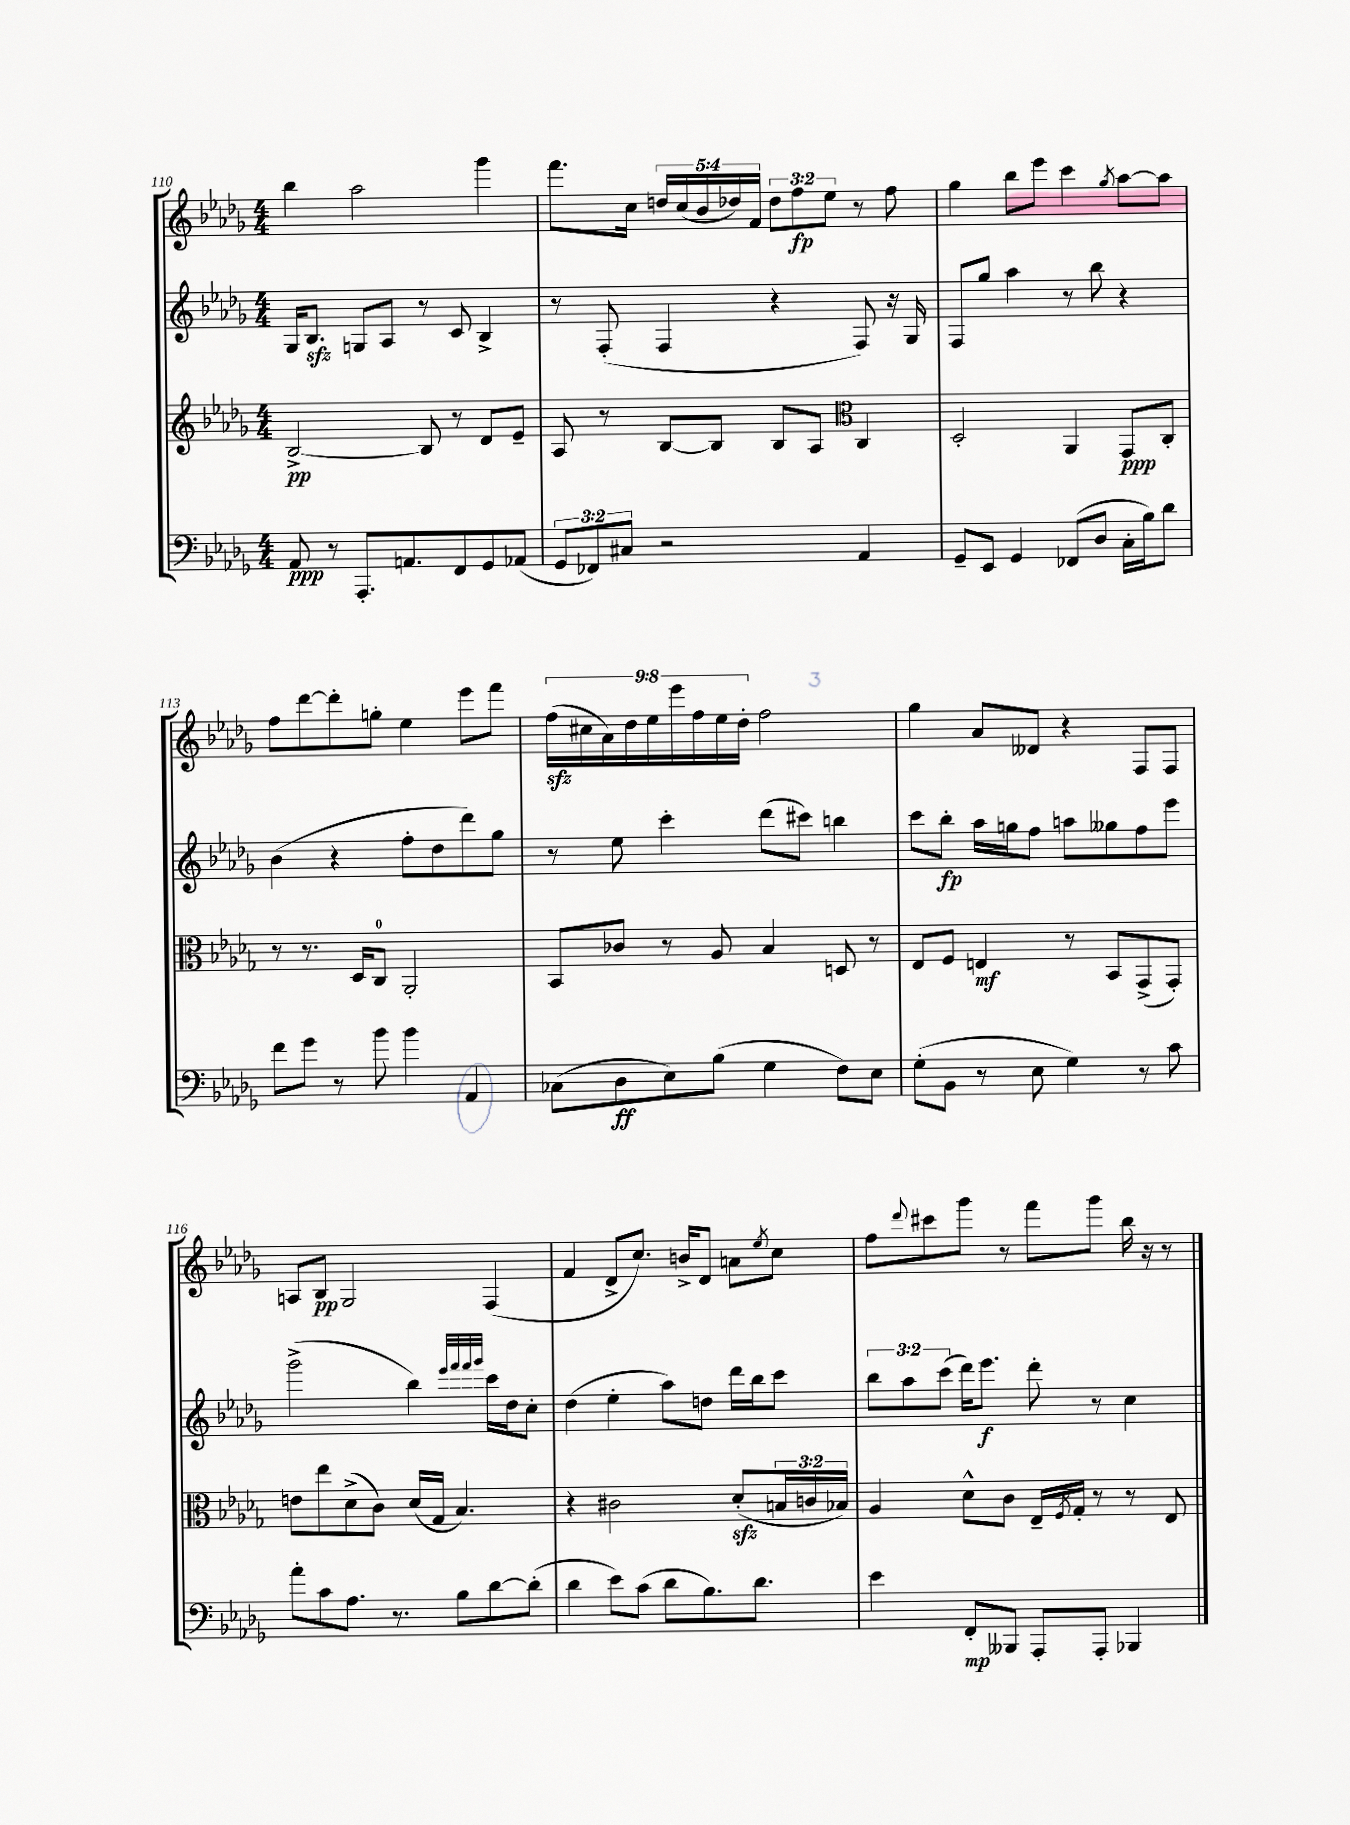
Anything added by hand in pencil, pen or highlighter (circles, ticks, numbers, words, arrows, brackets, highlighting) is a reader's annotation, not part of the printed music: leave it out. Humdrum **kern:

**kern	**dynam	**kern	**dynam	**kern	**dynam	**kern	**dynam
*part4	*part4	*part3	*part3	*part2	*part2	*part1	*part1
*staff4	*staff4	*staff3	*staff3	*staff2	*staff2	*staff1	*staff1
*clefF4	*	*clefG2	*	*clefG2	*	*clefG2	*
*k[b-e-a-d-g-]	*	*k[b-e-a-d-g-]	*	*k[b-e-a-d-g-]	*	*k[b-e-a-d-g-]	*
*M4/4	*	*M4/4	*	*M4/4	*	*M4/4	*
=110	=110	=110	=110	=110	=110	=110	=110
8AA-/	ppp	[2B-^/	pp	16G-/KL	.	4bb-\	.
.	.	.	.	8.B-zz/J	.	.	.
8r	.	.	.	.	.	.	.
8.AAA-'/L	.	.	.	8Gn/L	.	2aa-\	.
.	.	.	.	8A-/J	.	.	.
8.AAn/	.	.	.	.	.	.	.
.	.	8B-/]	.	8r	.	.	.
8FF/	.	8r	.	8c/	.	.	.
8GG-/	.	8d-/L	.	4B-^/	.	4ggg-\	.
(8AA-X/J	.	8e-~/J	.	.	.	.	.
=111	=111	=111	=111	=111	=111	=111	=111
12GG-/L	.	8A-/	.	8r	.	8.fff\L	.
12FF-X/)	.	.	.	.	.	.	.
.	.	8r	.	(8F'/	.	.	.
12C#X/J	.	.	.	.	.	.	.
.	.	.	.	.	.	16cc\Jk	.
2r	.	[8B-/L	.	4F/	.	20ddn/LL	.
.	.	.	.	.	.	(20cc/	.
.	.	.	.	.	.	20b-/	.
.	.	8B-/J]	.	.	.	.	.
.	.	.	.	.	.	20dd-X/)	.
.	.	.	.	.	.	20f/JJ	.
.	.	8B-/L	.	4r	.	12dd-\L	.
.	.	.	.	.	.	12ff\	fp
.	.	8A-/J	.	.	.	.	.
.	.	.	.	.	.	12ee-\J	.
*	*	*clefC3	*	*	*	*	*
4AA-/	.	4C/	.	8F/)	.	8r	.
.	.	.	.	16r	.	8ff\	.
.	.	.	.	16G-/	.	.	.
=112	=112	=112	=112	=112	=112	=112	=112
8GG-~/L	.	2D-'/	.	8F/L	.	4gg-\	.
8EE-/J	.	.	.	8gg-/J	.	.	.
4GG-/	.	.	.	4aa-\	.	8bb-\L	.
.	.	.	.	.	.	8eee-\J	.
(8FF-X/L	.	4AA-/	.	8r	.	4ccc\	.
8D-/J	.	.	.	8bb-\	.	.	.
.	.	.	.	.	.	8qgg-/	.
16C'\LL	.	8GG-/L	ppp	4r	.	[8aa-\L	.
16B-\J)	.	.	.	.	.	.	.
8d-\J	.	8C'/J	.	.	.	8aa-\J]	.
!!LO:LB:g=z
=113	=113	=113	=113	=113	=113	=113	=113
8f\L	.	8r	.	(4b-\	.	8ff\L	.
8g-\J	.	8.r	.	.	.	[8ddd-\	.
8r	.	.	.	4r	.	8ddd-'\]	.
.	.	16D-/KL	.	.	.	.	.
8b-\	.	8C/J	.	.	.	8ggn'\J	.
4b-\	.	2AA-'/	.	8ff'\L	.	4ee-\	.
.	.	.	.	8dd-\	.	.	.
4AA-/	.	.	.	8ddd-\)	.	8eee-\L	.
.	.	.	.	8gg-\J	.	8fff\J	.
=114	=114	=114	=114	=114	=114	=114	=114
(8C-X\L	.	8BB-/L	.	8r	.	(18ffzz\LL	.
.	.	.	.	.	.	18cc#X\	.
.	.	.	.	.	.	18a-\)	.
8D-\	ff	8c-X/J	.	8ee-\	.	.	.
.	.	.	.	.	.	18dd-\	.
.	.	.	.	.	.	18ee-\	.
8E-\)	.	8r	.	4ccc'\	.	.	.
.	.	.	.	.	.	18eee-\	.
.	.	.	.	.	.	18ff\	.
(8B-\J	.	8A-/	.	.	.	.	.
.	.	.	.	.	.	18ee-\	.
.	.	.	.	.	.	18dd-'\JJ	.
4G-\	.	4B-/	.	(8ddd-\L	.	2ff\	.
.	.	.	.	8ccc#X\J)	.	.	.
8F\L)	.	8Dn/	.	4bbn\	.	.	.
8E-\J	.	8r	.	.	.	.	.
=115	=115	=115	=115	=115	=115	=115	=115
(8G-'\L	.	8E-/L	.	8ccc\L	.	4gg-\	.
8BB-\J	.	8F/J	.	8bb-'\J	fp	.	.
8r	.	4En/	mf	16aa-\LL	.	8a-/L	.
.	.	.	.	16ggn\J	.	.	.
8E-\	.	.	.	8ff\J	.	8d--X/J	.
4G-\)	.	8r	.	8aan\L	.	4r	.
.	.	8BB-/L	.	8gg--X\	.	.	.
8r	.	(8GG-^/	.	8ff\	.	8F/L	.
8c\	.	8GG-'/J)	.	8eee-\J	.	8F/J	.
!!LO:LB:g=z
=116	=116	=116	=116	=116	=116	=116	=116
8a-'\L	.	8en\L	.	(2ggg-^\	.	8An/L	.
8c\	.	8ee-\	.	.	.	8B-/J	pp
8.A-\J	.	(8d-^\	.	.	.	2G-/	.
.	.	8c\J)	.	.	.	.	.
8.r	.	.	.	.	.	.	.
.	.	(16d-/LL	.	4bb-\)	.	.	.
.	.	16G-/JJ	.	.	.	.	.
8B-\L	.	4.B-/)	.	.	.	.	.
.	.	.	.	32qqeee-/LLL	.	.	.
.	.	.	.	32qqfff/	.	.	.
.	.	.	.	32qqfff/	.	.	.
.	.	.	.	32qqggg-/JJJ	.	.	.
[8d-\	.	.	.	16ccc\LL	.	(4F/	.
.	.	.	.	16dd-\J	.	.	.
(8d-'\J]	.	.	.	8cc'\J	.	.	.
=117	=117	=117	=117	=117	=117	=117	=117
4d-\	.	4r	.	(4dd-\	.	4f/	.
8e-\L)	.	2c#X\	.	4ee-'\	.	8d-^/L	.
(8c\J	.	.	.	.	.	8.cc/J)	.
8d-\L	.	.	.	8aa-\L)	.	.	.
.	.	.	.	.	.	16bn^/KL	.
8.B-\)	.	.	.	8ddn\J	.	8d-/J	.
.	.	(8d-zz'/L	.	16ddd-\LL	.	8an\L	.
8.d-\J	.	.	.	16bb-\J	.	.	.
.	.	.	.	.	.	8qee-/	.
.	.	24Bn/L	.	8ccc\J	.	8cc\J	.
.	.	24cn/	.	.	.	.	.
.	.	24B-X/JJ)	.	.	.	.	.
=118	=118	=118	=118	=118	=118	=118	=118
4e-\	.	4A-/	.	12bb-\L	.	8ff\L	.
.	.	.	.	12aa-\	.	.	.
.	.	.	.	.	.	8qqddd-/	.
.	.	.	.	.	.	8ccc#X\	.
.	.	.	.	(12ccc\J	.	.	.
8FF'/L	mp	8d-^^\L	.	16ddd-\KL)	.	8ggg-\J	.
.	.	.	.	8.eee-\J	f	.	.
8BBB--X/J	.	8c\J	.	.	.	8r	.
8AAA-'/L	.	16E-~/LL	.	8ddd-'\	.	8fff\L	.
.	.	8qF/	.	.	.	.	.
.	.	16G-'/JJ	.	.	.	.	.
8AAA-'/J	.	8r	.	8r	.	8ggg-\J	.
4BBB-X/	.	8r	.	4cc\	.	16bb-\	.
.	.	.	.	.	.	16r	.
.	.	8E-/	.	.	.	8r	.
==	==	==	==	==	==	==	==
*-	*-	*-	*-	*-	*-	*-	*-
